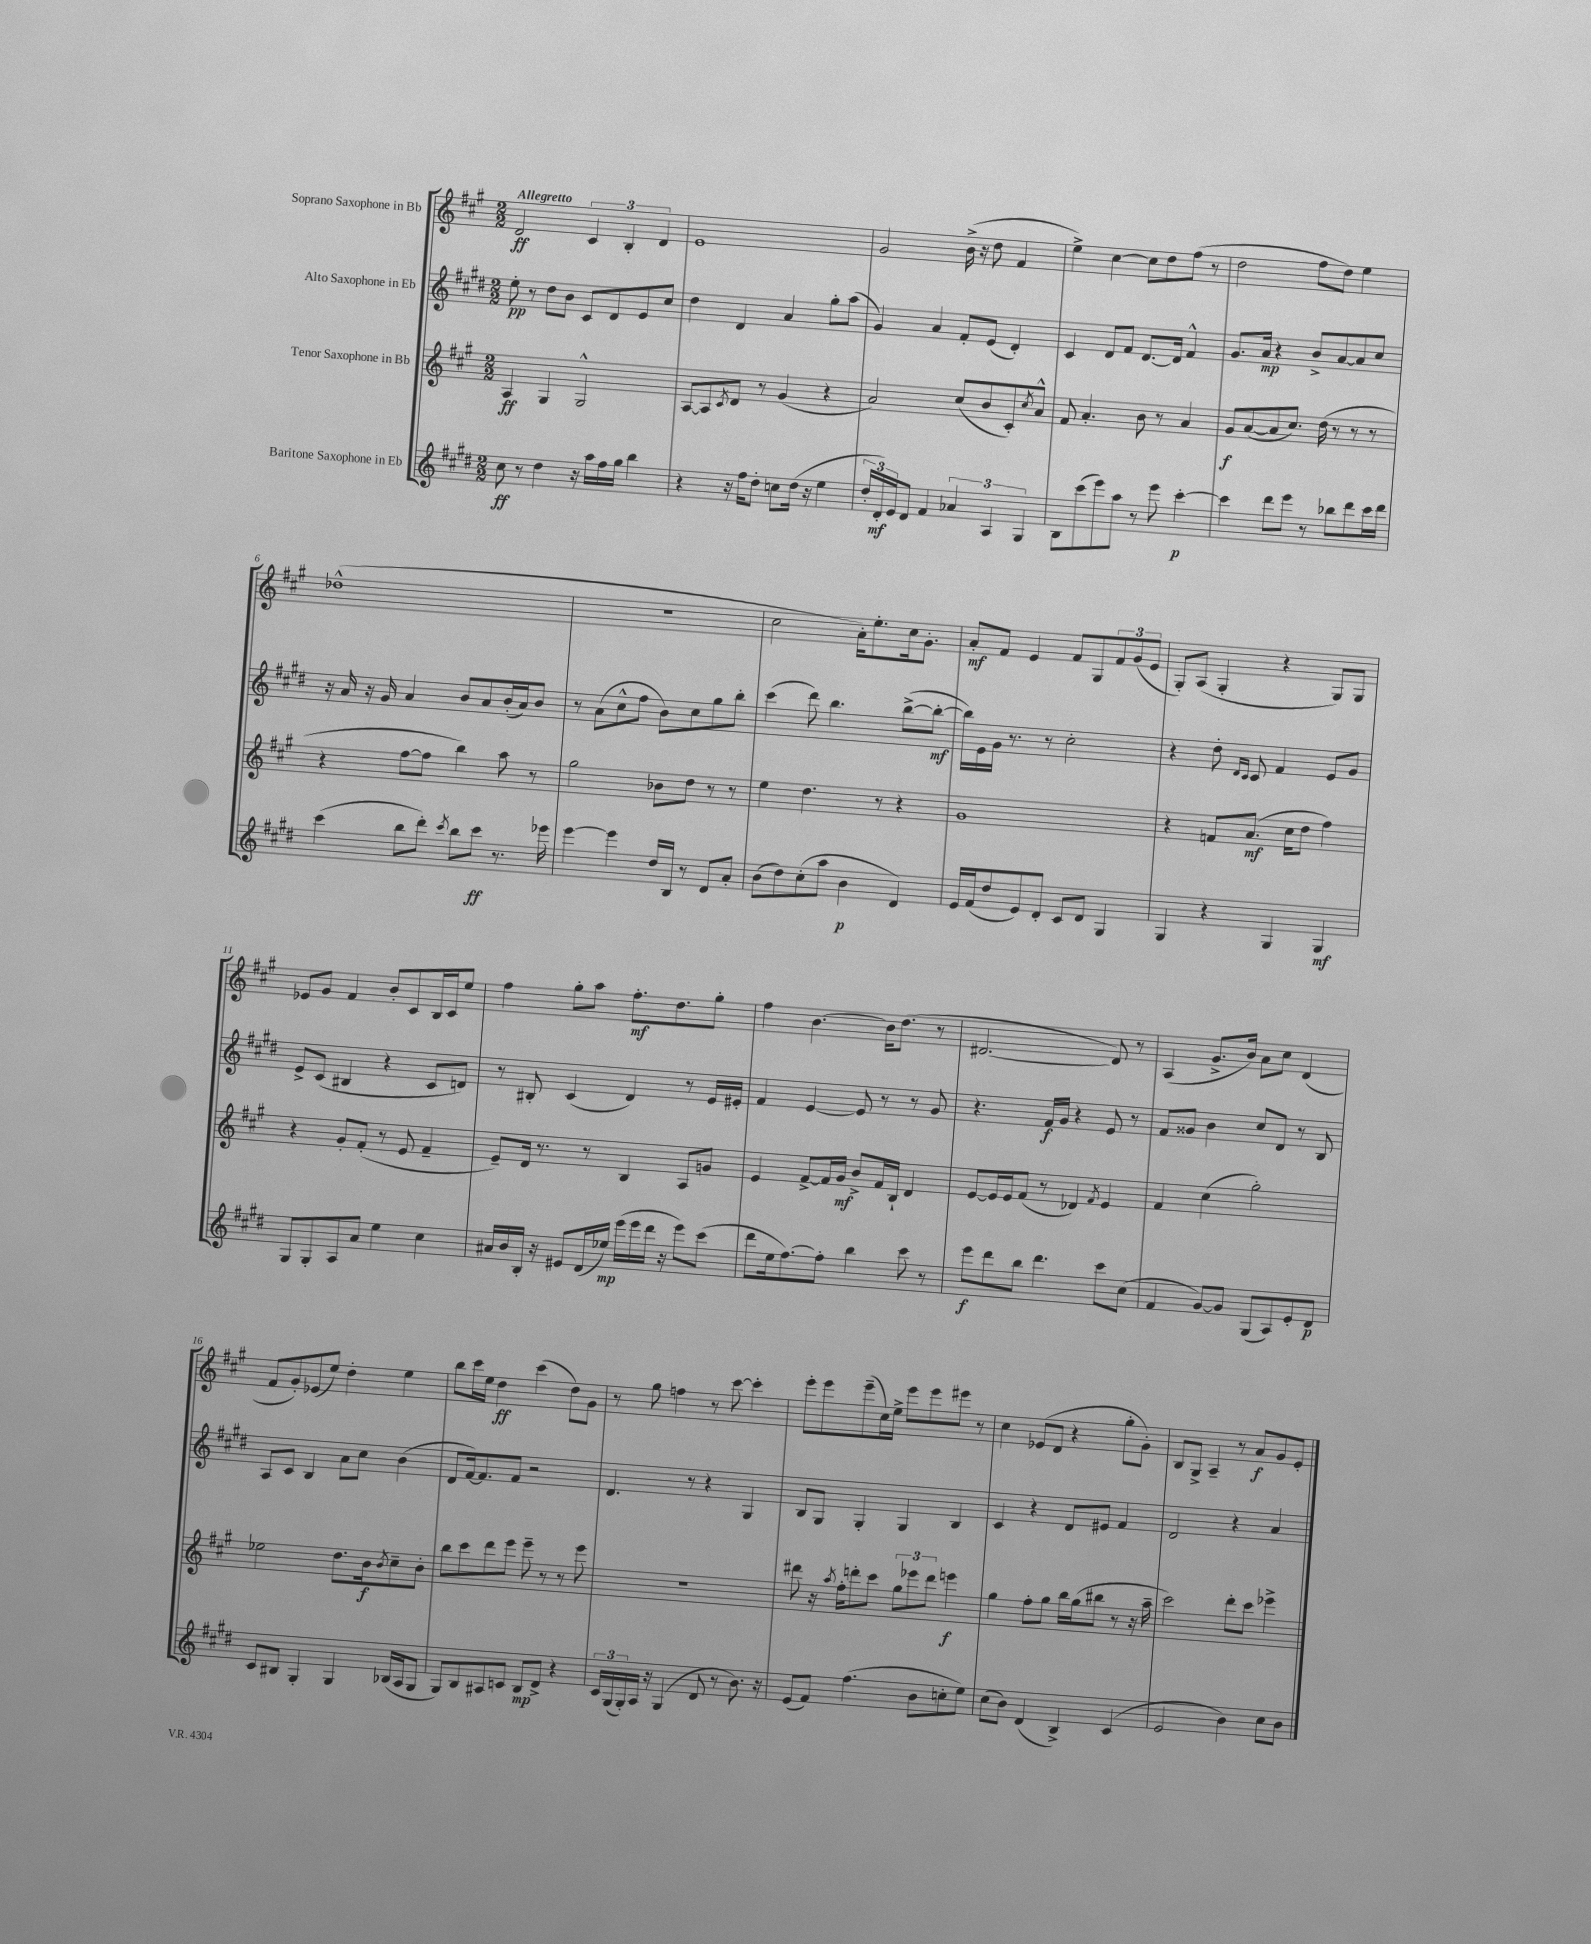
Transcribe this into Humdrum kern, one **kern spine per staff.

**kern	**kern	**kern	**kern
*staff4	*staff3	*staff2	*staff1
*clefG2	*clefG2	*clefG2	*clefG2
*k[f#c#g#d#]	*k[f#c#g#]	*k[f#c#g#d#]	*k[f#c#g#]
*M2/2	*M2/2	*M2/2	*M2/2
8cc#	4A	8ee'	2d
8r	.	8r	.
4dd#	4G#	8dd#	.
.	.	8b	.
16r	2G#^^	8c#	6c#
16aa	.	.	.
16ff#	.	8d#	.
.	.	.	6B'
16gg#	.	.	.
4bb	.	8e	.
.	.	.	6d
.	.	8cc#	.
=	=	=	=
4r	[8A	4dd#	1e
.	8A]	.	.
.	8qc#	.	.
16r	8d	4d#	.
16ff#	.	.	.
8dd#'	8r	.	.
8cc	(4g#	4a	.
(16dd#	.	.	.
16r	.	.	.
4ee	4r	8gg#'	.
.	.	(8aa	.
=	=	=	=
24dd#'	2a)	4g#)	2g#
24d#')	.	.	.
24e	.	.	.
8d#	.	.	.
4f#	.	4a	.
6a-	(8cc#	8f#'	(16b^
.	.	.	16r
.	8b	(8e	8dd
6A	.	.	.
.	8c#')	4d#')	4f#
6G#	.	.	.
.	8qcc#	.	.
.	8a^^	.	.
=	=	=	=
8B	8f#	4c#	4ee^)
(8ccc#	4.a'	.	.
8eee)	.	8d#	[4cc#
8aa	.	8f#	.
8r	8b	[8.d#	8cc#]
8eee	8r	.	8dd
.	.	16d#]	.
[4ccc#'	4a	4f#^^	(8ff#
.	.	.	8r
=	=	=	=
4ccc#]	8g#	8.g#	2dd
.	([8a	.	.
.	.	16a	.
8ddd#	8a]	4r	.
8eee	8.cc#)	.	.
8r	.	8b^	8ff#
.	(16dd	.	.
8bb-	8r	[8a	8dd)
8ddd#	8r	8a]	4ee
16ccc#	8r	8cc#	.
16ddd#	.	.	.
=	=	=	=
(4ccc#	4r	16r	(1dd-^^
.	.	16a	.
.	.	16r	.
.	.	16g#	.
8bb	[8ff#	4a	.
8ddd#')	8ff#]	.	.
8qccc#	.	.	.
8bb	4bb)	8b	.
8ccc#	.	8a	.
8.r	8aa	(16b'	.
.	.	16a)	.
.	8r	8b	.
16eee-	.	.	.
=	=	=	=
[4eee	2gg#	8r	1r
.	.	(8a	.
4eee]	.	8cc#^^	.
.	.	8ff#	.
16dd#	8b-	8b)	.
16B	.	.	.
8r	8dd	8cc#	.
8d#	8r	8gg#	.
8a'	8r	8bb'	.
=	=	=	=
(8b	4ee	(4ccc#	2cc#
8dd#)	.	.	.
(8cc#'	4.dd	8ddd#)	.
8aa	.	4.bb	.
4b	.	.	16a')
.	.	.	8.ee'
.	8r	.	.
4d#)	4r	([8bb^	16cc#
.	.	.	8.g#'
.	.	8bb'_	.
=	=	=	=
16e	1g#	16bb])	8a'
(16f#	.	16e	.
8dd#	.	16g#	8f#
.	.	8.r	.
8e)	.	.	4e
8d#'	.	8r	.
8c#	.	2cc#'	8f#
8d#	.	.	8G#
4G#	.	.	12f#
.	.	.	(12g#
.	.	.	12e
=	=	=	=
4G#	4r	4r	8G#')
.	.	.	(8A
4r	8f	8dd#'	4G#'
.	.	16qqd#	.
.	.	16qqc#	.
.	(8.a	8c#	.
4G#	.	4f#	4r
.	16cc#	.	.
.	8dd	.	.
4G#	4ff#)	8e	8G#)
.	.	8g#	8G#
=	=	=	=
8G#	4r	8e^	8e-
8G#'	.	(8c#	8g#
8A	8g#'	4B#	4f#
8a	(8f#'	.	.
4ee	8r	4r	8b'
.	8e	.	8c#
4cc#	4f#~	8c#	16B
.	.	.	16c#
.	.	8d)	8ee
=	=	=	=
16a#	8e~)	8r	4ff#
16b	.	.	.
16B'	16d	8B#'	.
16r	8.r	.	.
8e#	.	(4c#	8gg#'
(16d#	8r	.	8aa
16ee-)	.	.	.
(16eee	4B	4d#)	8.ff#'
16eee	.	.	.
16ddd#	.	.	.
16r	.	.	8.dd
8eee)	8A	8r	.
(8ccc#	8g	16e	8gg#'
.	.	16e#'	.
=	=	=	=
8ddd#	4e	4f#	4ff#
16ee	.	.	.
[8.ff#)	.	.	.
.	[8f#^	[4e	[4.b
8ff#']	16f#]	.	.
.	16g#	.	.
4bb	8b^	8e]	.
.	16f#	8r	16b]
.	16B`	.	(8.dd
8ccc#	4d	8r	.
8r	.	8g#	8r
=	=	=	=
8eee	[8e	4.r	[2.d#
8ddd#	16e]	.	.
.	16e	.	.
8bb	(8f#	.	.
4.ddd#	8r	16f#	.
.	.	16g#	.
.	4d-)	4r	.
.	8qf#	.	.
8ccc#	4e	8e	8d#])
(8cc#	.	8r	8r
=	=	=	=
4f#	4f#	8f#	(4A
.	.	8g##	.
[8g#)	(4cc#	4b	8.g#^
8g#]	.	.	.
.	.	.	16b)
(8G#	2gg#')	8cc#	8a
8A)	.	8d#	8cc#
8e'	.	8r	(4d
8d#	.	8B	.
=	=	=	=
8c#	2ee-	8A	8f#
8B#	.	8c#	8g#')
4G#'	.	4B	(8e-
.	.	.	8ee)
4G#	8.dd	8a	4dd'
.	.	8cc#	.
.	16b	.	.
.	8qb	.	.
(16B-	8cc#~	(4b	4ee
16A	.	.	.
8G#	8b'	.	.
=	=	=	=
8G#)	8bb	8d#	8bb
8B	8ccc#	[16f#)	16ccc#
.	.	8.f#]	16ee
8A#	8ddd	.	4dd
8c	8eee	8f#	.
8B	8eee~	2r	(4ccc#
8d#^	8r	.	.
4r	8r	.	8dd)
.	8eee	.	8g#
=	=	=	=
24c#	1r	4.d#	8r
(24G#	.	.	.
24G#')	.	.	.
16A	.	.	8gg#
16r	.	.	.
(4G#	.	.	4ff
.	.	8r	.
8d#	.	4r	8r
8r	.	.	[8ccc#
8.b)	.	4G#	4ccc#']
16r	.	.	.
=	=	=	=
(8e	8ddd#	8B	8eee'
8f#)	16r	8G#	8eee
.	8qaa	.	.
.	16ff#'	.	.
(4.ff#	8ddd'	4G#'	(8eee~
.	8ccc#	.	16cc#)
.	.	.	16ee^
.	12gg#	4G#	8eee
.	12eee-	.	.
8b	.	.	8eee
.	12ddd	.	.
8cc'	4eee	4B	8eee#
8ee)	.	.	8r
=	=	=	=
(8cc#	4gg#	4c#	4cc#
8b)	.	.	.
(4d#	8ff#'	4r	(8e-
.	8gg#	.	8d
4B^)	16bb	8d#	4r
.	(16gg#	.	.
.	8bb#	8e#	.
(4c#	8r	4f#	8gg#'
.	16r	.	8g#')
.	16aa~	.	.
=	=	=	=
2e	2ccc#)	2d#	8B
.	.	.	8G#^
.	.	.	4A~
4b)	8ddd'	4r	8r
.	8ccc#	.	8a
8cc#	4eee-^	4a	8g#
8b	.	.	8e'
==	==	==	==
*-	*-	*-	*-
